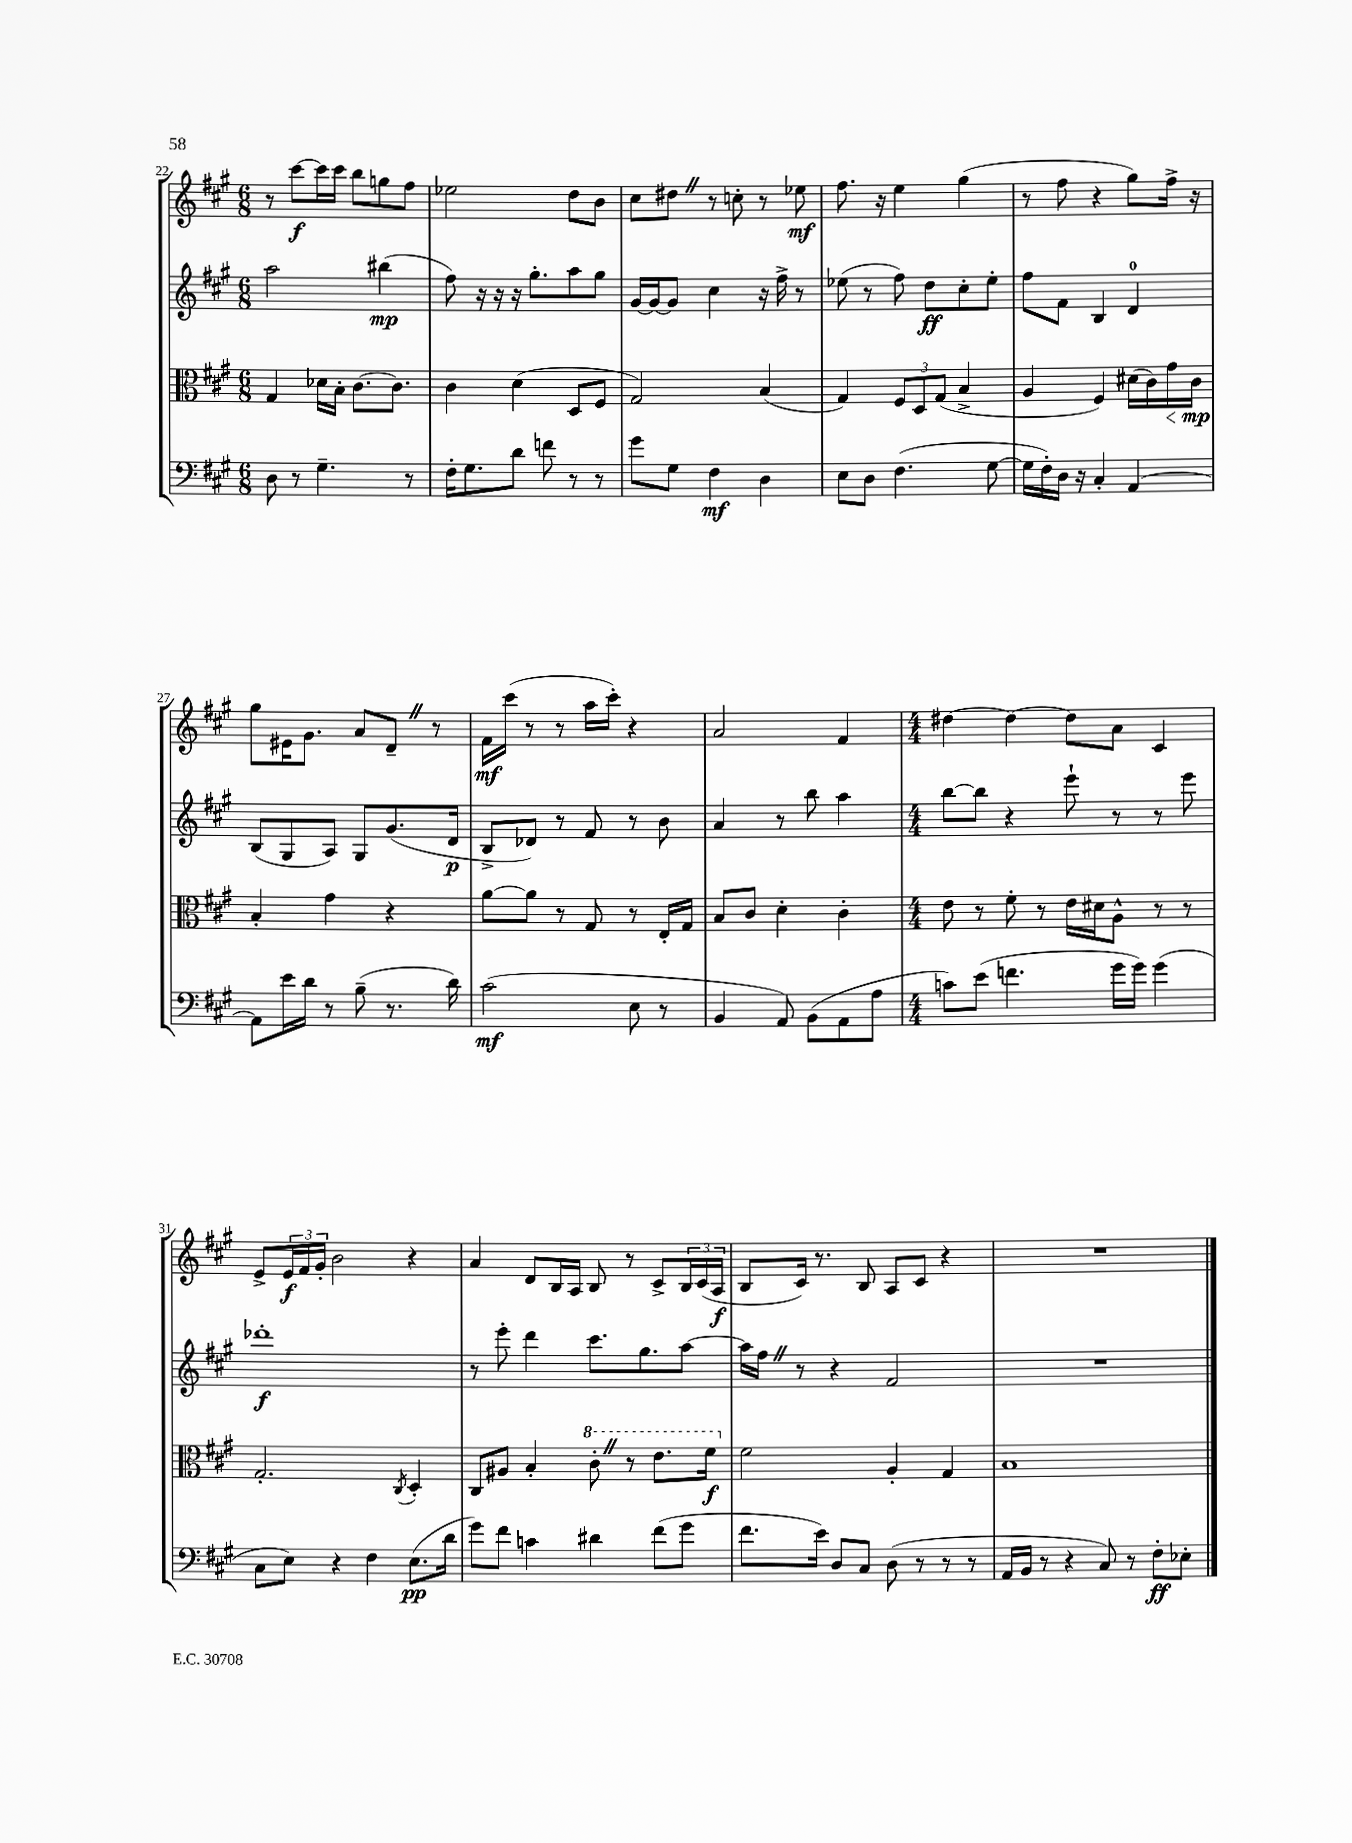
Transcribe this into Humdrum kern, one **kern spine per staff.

**kern	**kern	**kern	**kern
*staff4	*staff3	*staff2	*staff1
*clefF4	*clefC3	*clefG2	*clefG2
*k[f#c#g#]	*k[f#c#g#]	*k[f#c#g#]	*k[f#c#g#]
*M6/8	*M6/8	*M6/8	*M6/8
8D	4G#	2aa	8r
8r	.	.	[8ccc#
4.G#~	16d-	.	16ccc#]
.	16B'	.	16ccc#
.	[8.c#	.	8bb
.	.	(4bb#	8gg
.	8.c#]	.	.
8r	.	.	8ff#
=	=	=	=
16F#'	4c#	8ff#)	2ee-
8.G#	.	.	.
.	.	16r	.
.	.	16r	.
8d	(4d	16r	.
.	.	8.gg#'	.
8f	.	.	.
8r	8D	8aa	8dd
8r	8F#	8gg#	8b
=	=	=	=
8g#	2G#)	[16g#	8cc#
.	.	16g#_	.
8G#	.	8g#]	8dd#
4F#	.	4cc#	8r
.	.	.	8cc'
4D	(4B	16r	8r
.	.	16ff#^	.
.	.	8r	8ee-
=	=	=	=
8E	4G#)	(8ee-	8.ff#
8D	.	8r	.
.	.	.	16r
(4.F#	12F#	8ff#)	4ee
.	12D	.	.
.	.	8dd	.
.	(12G#	.	.
.	4B^	8cc#'	(4gg#
[8G#	.	8ee-'	.
=	=	=	=
16G#]	4A	8ff#	8r
16F#')	.	.	.
16D	.	8f#	8ff#
16r	.	.	.
4C#'	4F#)	4B	4r
[4AA	(16d#	4d	8gg#)
.	16c#)	.	.
.	16g#	.	16ff#^
.	16c#	.	16r
=	=	=	=
8AA]	4B'	(8B	8gg#
16e	.	8G#	16e#
16d	.	.	8.g#
8r	4g#	8A)	.
(8B~	.	8G#	8a
8.r	4r	(8.g#	8d~
.	.	.	8r
16d)	.	16d	.
=	=	=	=
(2c#	[8a	8B^	16f#
.	.	.	(16ccc#
.	8a]	8d-)	8r
.	8r	8r	8r
.	8G#	8f#	16aa
.	.	.	16ccc#')
8E	8r	8r	4r
8r	16E'	8b	.
.	16G#	.	.
=	=	=	=
4BB	8B	4a	2a
.	8c#	.	.
8AA)	4d'	8r	.
(8BB	.	8bb	.
8AA	4c#'	4aa	4f#
8A	.	.	.
=	=	=	=
*M4/4	*M4/4	*M4/4	*M4/4
8c)	8e	[8bb	[4dd#
(8e	8r	8bb]	.
4.f	8f#'	4r	4dd#_
.	8r	.	.
.	16e	8eee`	8dd#]
.	16d#	.	.
16g#	8A^^	8r	8a
16g#)	.	.	.
(4g#	8r	8r	4c#
.	8r	8eee	.
=	=	=	=
8C#	2.G#'	1ddd-'	8e^
8E)	.	.	24e
.	.	.	24f#
.	.	.	24g#'
4r	.	.	2b
4F#	.	.	.
.	8qC#	.	.
(8.E	4D'	.	4r
16d	.	.	.
=	=	=	=
8g#)	8C#	8r	4a
8f#	8A#	8eee'	.
4c	4B'	4ddd	8d
.	.	.	16B
.	.	.	16A
4d#	8cc#'	8.ccc#	8B
.	8r	.	8r
.	.	8.gg#	.
(8f#	8.ee	.	8c#^
8g#	.	[8aa	24B
.	.	.	(24c#
.	16ff#	.	.
.	.	.	24A
=	=	=	=
8.f#	2f#	16aa]	8B
.	.	16ff#	.
.	.	8r	16c#)
16e)	.	.	8.r
8D	.	4r	.
8C#	.	.	8B
(8D	4A'	2f#	8A
8r	.	.	8c#
8r	4G#	.	4r
8r	.	.	.
=	=	=	=
16AA	1B	1r	1r
16BB	.	.	.
8r	.	.	.
4r	.	.	.
8C#)	.	.	.
8r	.	.	.
8F#'	.	.	.
8E-'	.	.	.
==	==	==	==
*-	*-	*-	*-
